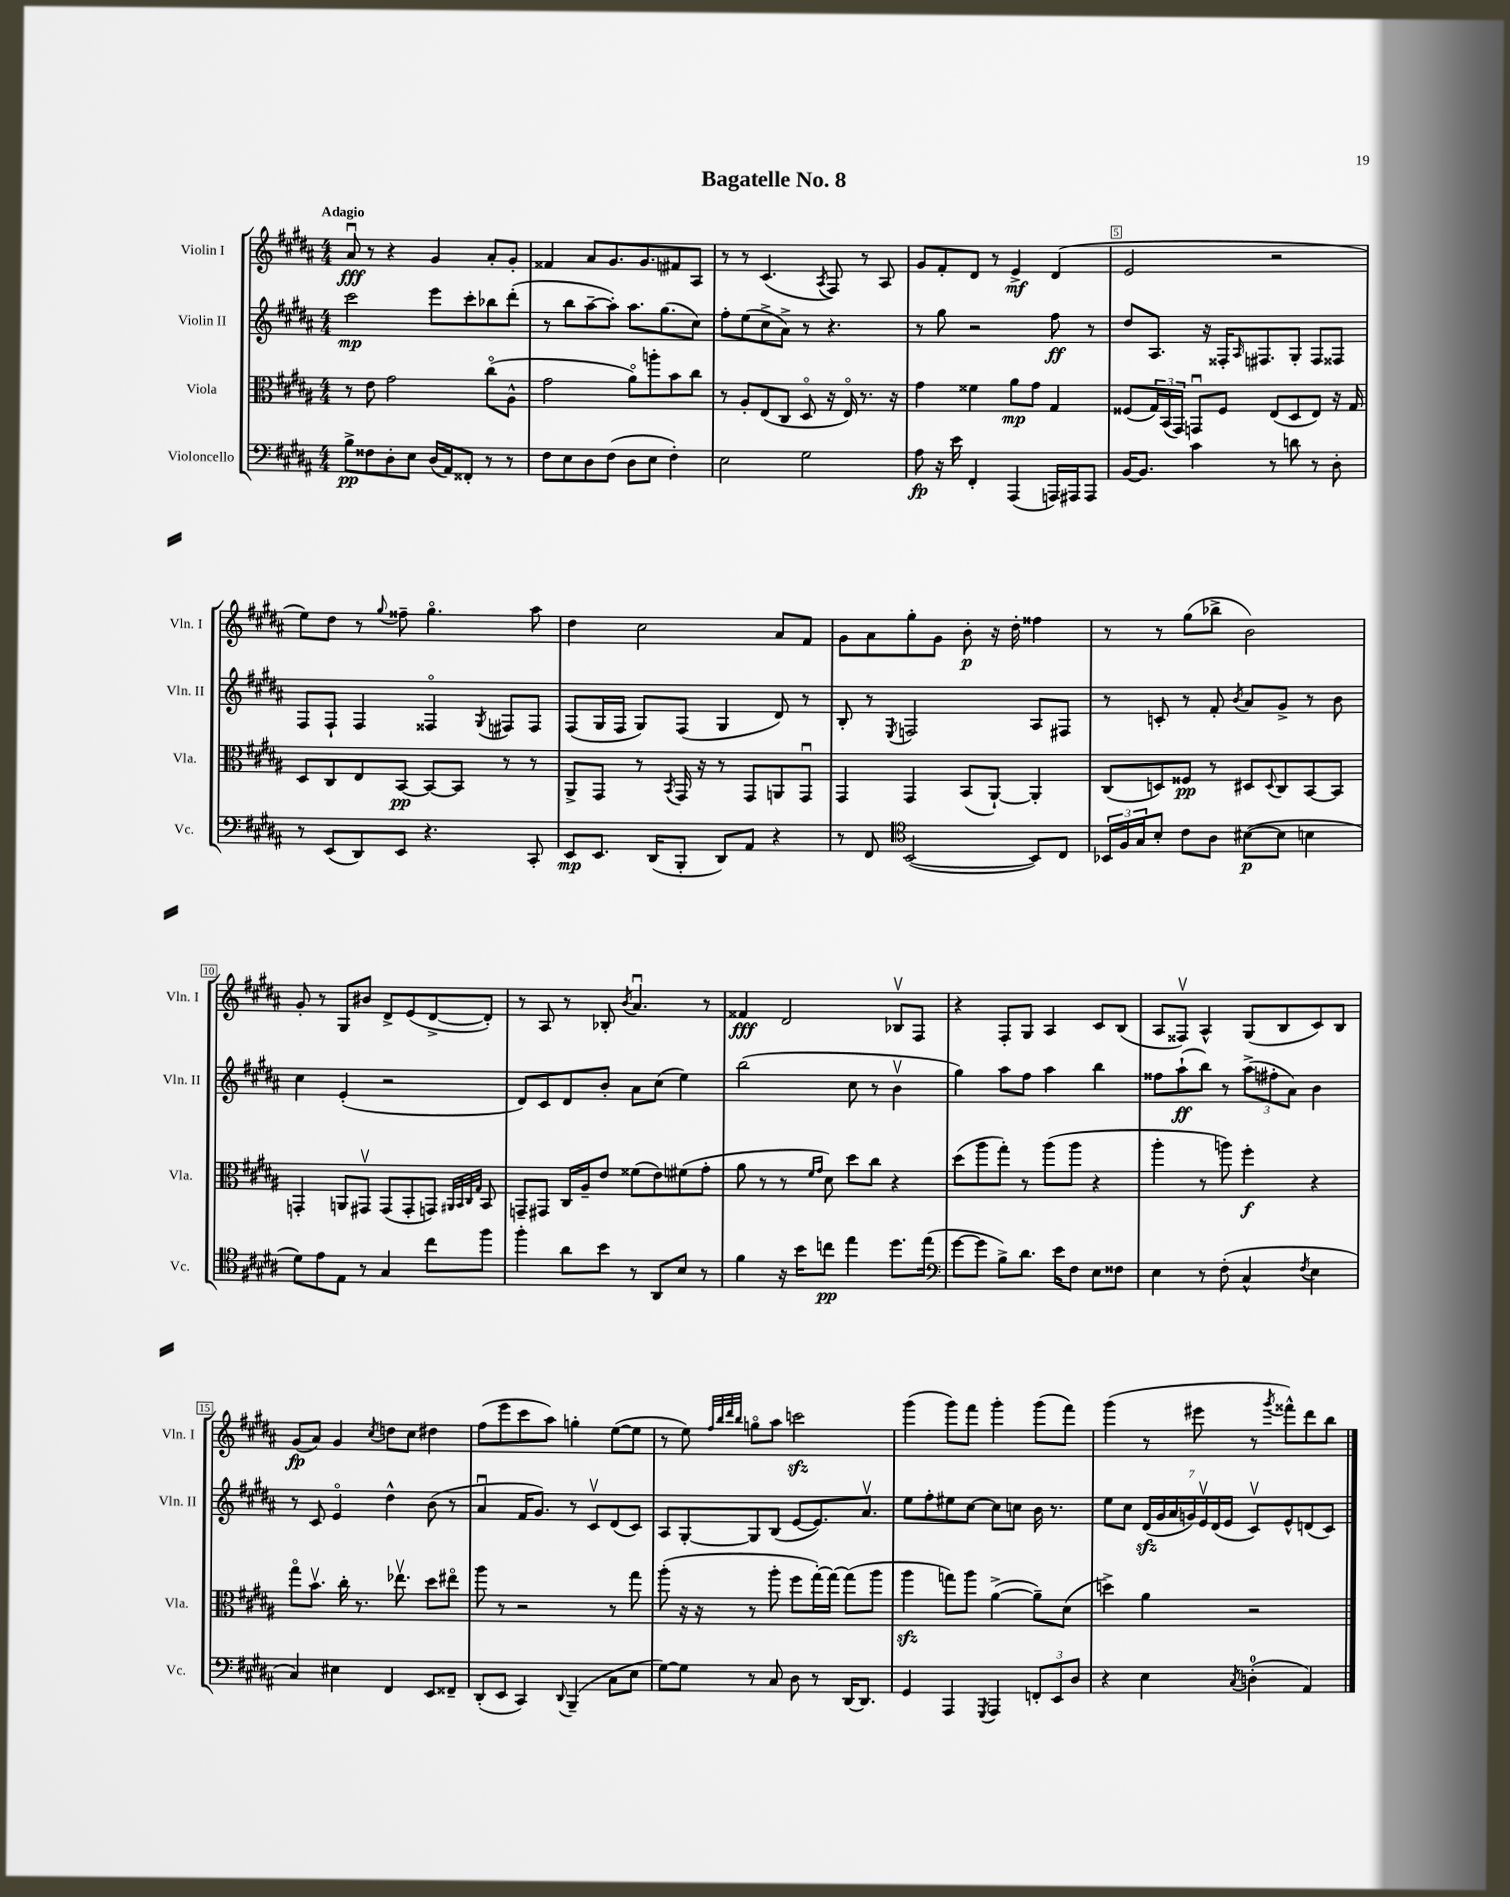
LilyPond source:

\header { title = "Bagatelle No. 8" }
<<
\new StaffGroup <<
\new Staff = "s0" \with { instrumentName = "Violin I" shortInstrumentName = "Vln. I" } {
    \clef treble \key b \major \numericTimeSignature \time 4/4 \tempo "Adagio"
    ais'8\downbow\fff r8 r4 gis'4 ais'8-. gis'8-. |
    fisis'4 ais'8 gis'8. gis'8. fis'8 ais8 |
    r8 r8 cis'4.( \acciaccatura { ais8 } fis8) r8 ais8 |
    gis'8 fis'8-. dis'8 r8 e'4->\mf dis'4( |
    e'2 r2 |
    e''8) dis''8 r8 \appoggiatura { gis''8 } fisis''8-- gis''4.\flageolet ais''8 |
    dis''4 cis''2 ais'8 fis'8 |
    gis'8 ais'8 gis''8-. gis'8 b'8-.\p r16 dis''16-. fisis''4 |
    r8 r8 gis''8( bes''8-> b'2) |
    gis'8-. r8 gis8 bis'8 dis'8-> e'8( dis'8~-> dis'8-.) |
    r8 ais8 r8 bes8-. \acciaccatura { b'8 } ais'4.\downbow r8 |
    fisis'4\fff dis'2 bes8\upbow fis8 |
    r4 fis8-. gis8 ais4 cis'8 b8( |
    ais8 fisis8\upbow) ais4-^ gis8( b8 cis'8) b8 |
    gis'8\fp( ais'8) gis'4 \acciaccatura { cis''8 } d''8 cis''8 dis''4 |
    fis''8( e'''8 cis'''8 ais''8) g''4-. e''8~( e''8 |
    r8 e''8) \grace { fis''32 b''32 dis'''32 b''32 } g''8\flageolet ais''8 c'''2\sfz |
    gis'''4( gis'''8) fis'''8 gis'''4-. gis'''8( fis'''8) |
    gis'''4( r8 eis'''8 r8 \acciaccatura { gis'''8 } fisis'''8-^) dis'''8 b''8 \bar "|." |
}
\new Staff = "s1" \with { instrumentName = "Violin II" shortInstrumentName = "Vln. II" } {
    \clef treble \key b \major \numericTimeSignature \time 4/4
    cis'''2\mp e'''8 cis'''8-. bes''8 dis'''8-.( |
    r8 b''8 ais''8~-- ais''8-.) ais''8. gis''8.( cis''8) |
    fis''8-. e''8( cis''8-> ais'8->) r8 r4. |
    r8 gis''8 r2 fis''8\ff r8 |
    dis''8 ais8. r16 fisis16-. \grace { ais16 } fis8. gis8-. fis8 fisis8 |
    fis8 fis8-! fis4 fisis4\flageolet \acciaccatura { gis8 } fis8 fis8 |
    fis8( gis16 fis16 gis8) fis8( gis4 dis'8) r8 |
    b8-. r8 \acciaccatura { e8 } f2 ais8 fis8 |
    r8 c'8-. r8 fis'8-. \acciaccatura { b'8 } ais'8 gis'8-> r8 b'8 |
    cis''4 e'4-.( r2 |
    dis'8) cis'8 dis'8 b'8-. ais'8 cis''8( e''4) |
    b''2( cis''8 r8 b'4\upbow |
    gis''4) ais''8 fis''8 ais''4 b''4 |
    fisis''8 ais''8-!\ff( b''8) r8 \tuplet 3/2 { ais''8->( fis''8-. ais'8) } b'4 |
    r8 cis'8 e'4\flageolet dis''4-^ b'8( r8 |
    ais'4\downbow fis'16 gis'8.) r8 cis'8\upbow dis'8( cis'8) |
    ais8 gis8~-. gis8 b8( e'8~ e'8.) ais'8.\upbow |
    e''8 fis''8-. eis''8 cis''8~ cis''8 c''8 b'16 r8. |
    e''8 cis''8 \tuplet 7/4 { dis'16\sfz( gis'16 ais'16 g'16) e'16\upbow dis'16( e'16 } cis'8\upbow) e'8-^ d'8( cis'8) \bar "|." |
}
\new Staff = "s2" \with { instrumentName = "Viola" shortInstrumentName = "Vla." } {
    \clef alto \key b \major \numericTimeSignature \time 4/4
    r8 e'8 gis'2 cis''8\flageolet( ais8-^ |
    gis'2 ais'8\flageolet) a''8-. b'8 cis''8 |
    r8 ais8-. e8( cis8 dis8\flageolet r16 e16\flageolet) r8. r16 |
    gis'4 fisis'4 ais'8\mp gis'8 gis4 |
    fisis8( \tuplet 3/2 { gis16) b,16( gis,16) } g,8\downbow fisis8 e8( dis8 e8) r16 gis16 |
    dis8 cis8 e8 b,8~\pp b,8~ b,8 r8 r8 |
    ais,8-> gis,8 r8 \acciaccatura { b,8 } gis,16 r16 r8 gis,8 a,8 gis,8\downbow |
    gis,4 gis,4 b,8( ais,8~-!) ais,4-. |
    cis8( d8) fisis8\pp r8 dis8 \appoggiatura { dis8 } cis8 b,8~ b,8 |
    g,4-. a,8 gis,8\upbow gis,8( gis,8-. g,8) \grace { ais,32 b,32 cis32 gis32 } b,8 |
    g,8-- gis,8 cis16 ais16-- e'8 fisis'8( e'8) fis'8( gis'8-. |
    ais'8 r8 r8 \grace { fis'16 gis'16 } dis'8) dis''8 cis''8 r4 |
    dis''8( ais''8 gis''8-.) r8 ais''8( ais''8 r4 |
    ais''4-. r8 a''8) fis''4-.\f r4 |
    gis''8\flageolet b'8.\upbow cis''16-. r8. ees''8.\upbow dis''8 eis''8\flageolet |
    ais''8 r8 r2 r8 gis''8 |
    ais''8-.( r16 r16 r8 ais''8-. fis''8 gis''16~-.) gis''16~ gis''8( ais''8 |
    ais''4\sfz g''8) ais''8 ais'4~->( ais'8--) dis'8( |
    d''4->) ais'4 r2 \bar "|." |
}
\new Staff = "s3" \with { instrumentName = "Violoncello" shortInstrumentName = "Vc." } {
    \clef bass \key b \major \numericTimeSignature \time 4/4
    b8->\pp fisis8 dis8-. e8 dis16( ais,16) fisis,8-. r8 r8 |
    fis8 e8 dis8 fis8( dis8 e8 fis4-.) |
    e2 gis2 |
    ais8\fp r16 e'16 fis,4-. ais,,4( a,,16) ais,,16 ais,,8 |
    b,16~ b,8. cis'4 r8 d'8 r8 dis8-. |
    r8 e,8( dis,8) e,8 r4. cis,8-. |
    e,8\mp e,8. dis,16( b,,8-. dis,8) ais,8 r4 |
    r8 fis,8 \clef tenor b,2~( b,8) cis8 |
    \tuplet 3/2 { bes,16 fis16 gis16 } b8-. cis'8 ais8 bis8~\p( bis8 b4 |
    dis'8) e'8 e8 r8 gis4 cis''8 fis''8 |
    fis''4-. ais'8 b'8 r8 ais,8 b8 r8 |
    fis'4 r16 b'16 c''8\pp e''4 dis''8. e''16( |
    \clef bass gis'8~ gis'8 b8->) dis'8. e'16 fis8 e8 fisis8 |
    e4 r8 fis8-.( cis4-^ \acciaccatura { fis8 } e4 |
    cis4) eis4 fis,4 e,8 fisis,8-- |
    dis,8-.( e,8 cis,4) \appoggiatura { dis,8 } b,,4--( cis8 e8 |
    gis8~) gis8 r8 cis8 dis8 r8 dis,16~ dis,8. |
    gis,4 ais,,4 \acciaccatura { gis,,8 } ais,,4 \tuplet 3/2 { f,8-. e,8 dis8 } |
    r4 e4 \acciaccatura { cis8 } d4-0-.( ais,4) \bar "|." |
}
>>
>>
\layout { \context { \Score \override BarNumber.break-visibility = ##(#f #t #t) barNumberVisibility = #(every-nth-bar-number-visible 5) \override BarNumber.stencil = #(make-stencil-boxer 0.1 0.3 ly:text-interface::print) } }
